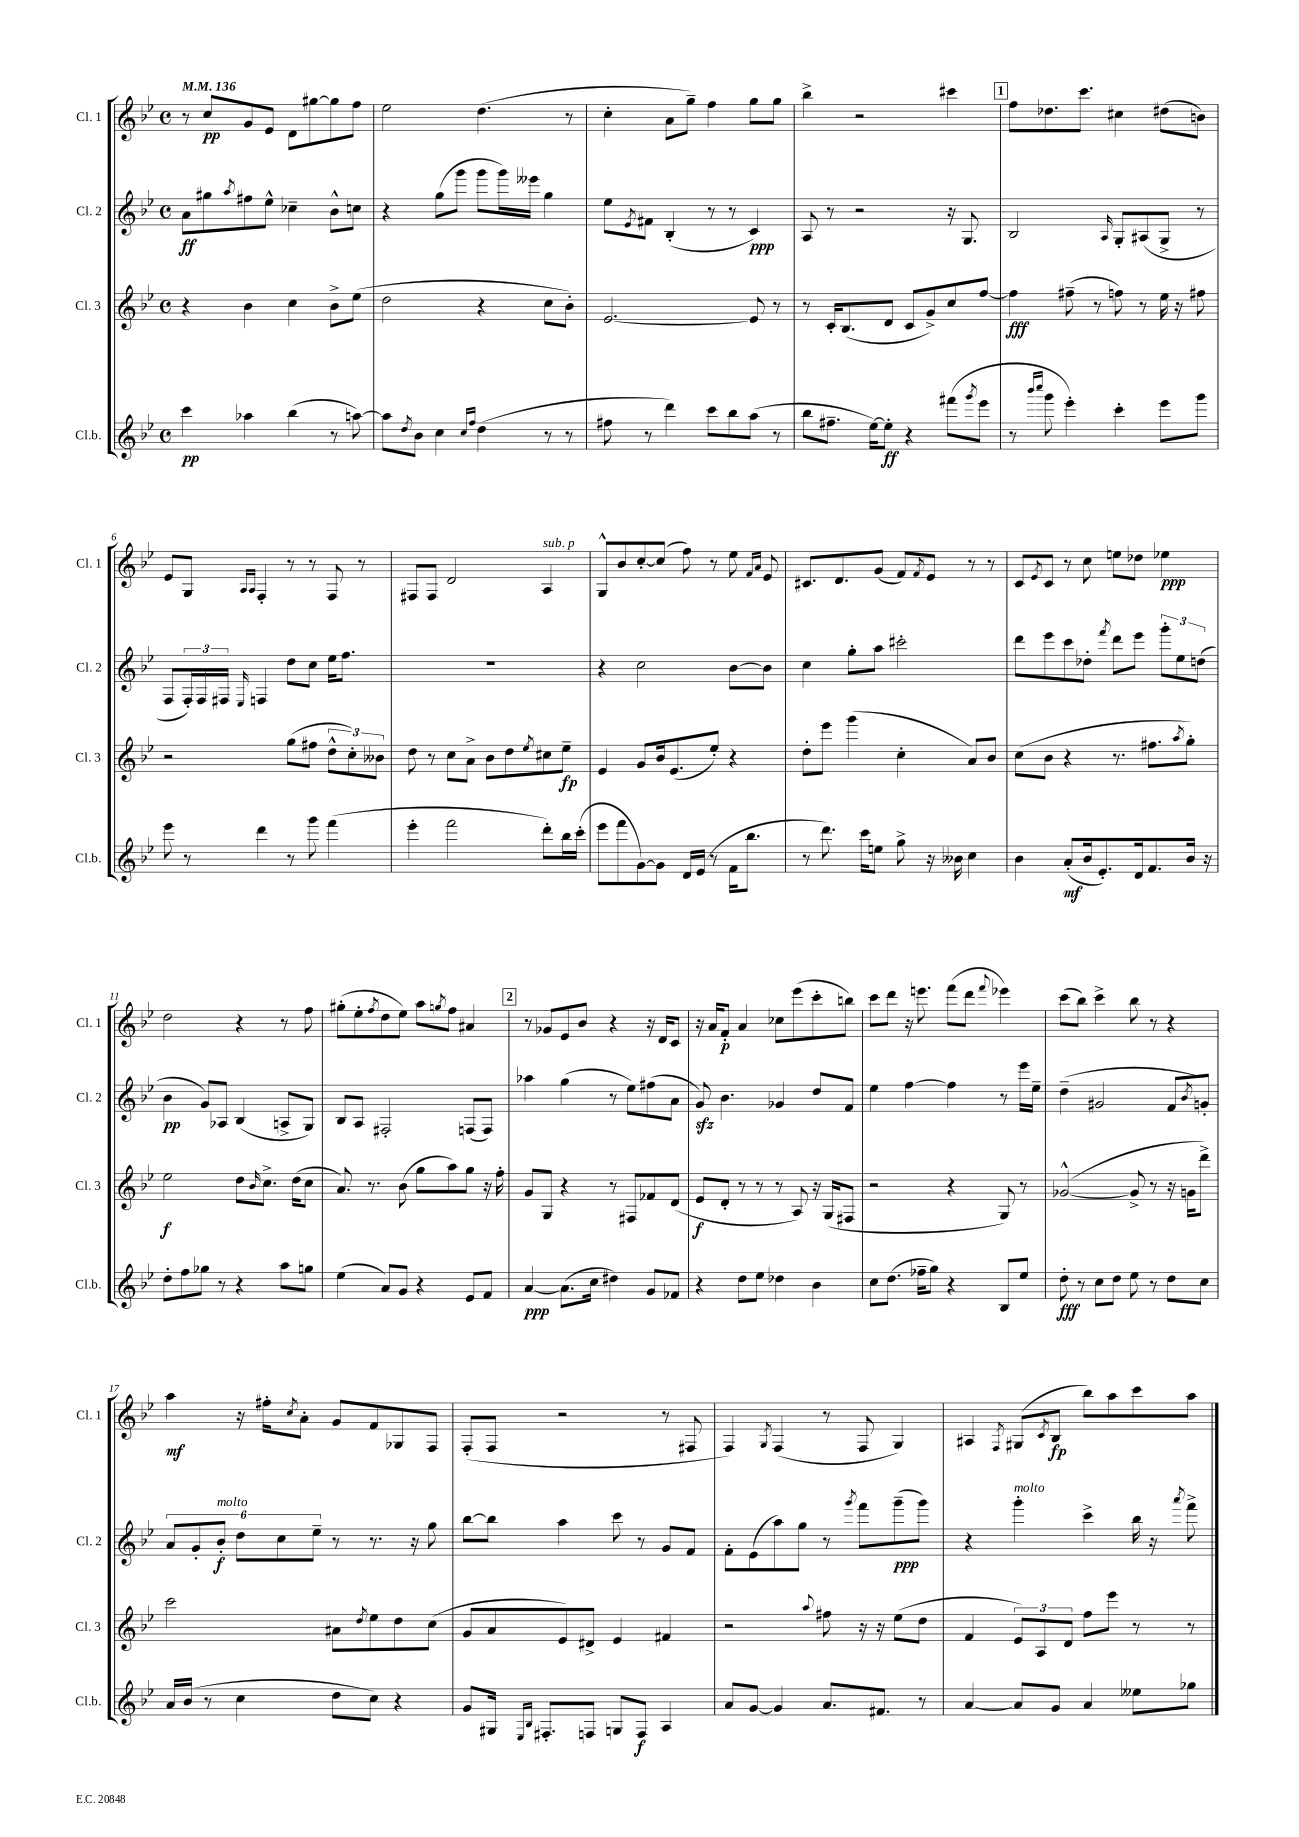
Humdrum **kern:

**kern	**dynam	**kern	**dynam	**kern	**dynam	**kern	**dynam
*part4	*part4	*part3	*part3	*part2	*part2	*part1	*part1
*staff4	*staff4	*staff3	*staff3	*staff2	*staff2	*staff1	*staff1
*I"Cl.b.	*	*I"Cl. 3	*	*I"Cl. 2	*	*I"Cl. 1	*
*I'Cl.b.	*	*I'Cl. 3	*	*I'Cl. 2	*	*I'Cl. 1	*
*clefG2	*	*clefG2	*	*clefG2	*	*clefG2	*
*k[b-e-]	*	*k[b-e-]	*	*k[b-e-]	*	*k[b-e-]	*
*M4/4	*	*M4/4	*	*M4/4	*	*M4/4	*
*met(c)	*	*met(c)	*	*met(c)	*	*met(c)	*
*MM136	*	*MM136	*	*MM136	*	*MM136	*
=1	=1	=1	=1	=1	=1	=1	=1
4ccc\	pp	4r	.	8a\L	ff	8r	.
.	.	.	.	8gg#X\	.	8cc/L	pp
.	.	.	.	8qaa/	.	.	.
4aa-X\	.	4b-\	.	8ff#X\	.	8g/	.
.	.	.	.	8ee-^^\J	.	8e-/J	.
(4bb-\	.	4cc\	.	4cc-X~\	.	8d\L	.
.	.	.	.	.	.	[8gg#X\	.
8r	.	8b-^\L	.	8b-^^\L	.	8gg#\]	.
[8aan\)	.	(8ee-\J	.	8ccn\J	.	8ff\J	.
=2	=2	=2	=2	=2	=2	=2	=2
8aa\L]	.	2dd\	.	4r	.	2ee-\	.
8qdd/	.	.	.	.	.	.	.
8b-\J	.	.	.	.	.	.	.
4cc\	.	.	.	(8gg\L	.	.	.
.	.	.	.	8ggg\J	.	.	.
16qqcc/LL	.	.	.	.	.	.	.
16qqff/JJ	.	.	.	.	.	.	.
(4dd\	.	4r	.	8ggg\L	.	(4.dd\	.
.	.	.	.	16ggg\L)	.	.	.
.	.	.	.	16eee--X\JJ	.	.	.
8r	.	8cc\L	.	4gg\	.	.	.
8r	.	8b-'\J)	.	.	.	8r	.
=3	=3	=3	=3	=3	=3	=3	=3
8ff#X\	.	[2.e-/	.	8ee-\L	.	4cc'\	.
.	.	.	.	8qe-/	.	.	.
8r	.	.	.	8f#X\J	.	.	.
4ddd\)	.	.	.	(4B-'/	.	8a\L	.
.	.	.	.	.	.	8gg~\J)	.
8ccc\L	.	.	.	8r	.	4ff\	.
8bb-\	.	.	.	8r	.	.	.
(8aa\J	.	8e-/]	.	4c/)	ppp	8gg\L	.
8r	.	8r	.	.	.	8gg\J	.
=4	=4	=4	=4	=4	=4	=4	=4
8bb-\L	.	8r	.	8A/	.	4bb-^\	.
8.ff#X~\J	.	16c'/KL	.	8r	.	.	.
.	.	(8.B-/	.	.	.	.	.
.	.	.	.	2r	.	2r	.
[16ee-\KL)	.	.	.	.	.	.	.
8ee-'\J]	ff	8d/J	.	.	.	.	.
4r	.	8c/L	.	.	.	.	.
.	.	8g^/)	.	.	.	.	.
(8fff#X\L	.	8cc/	.	16r	.	4ccc#X\	.
.	.	.	.	8.G/	.	.	.
8qggg/	.	.	.	.	.	.	.
8eee-\J	.	[8ff/J	.	.	.	.	.
!!LO:REH:place=s1:t=1
=5	=5	=5	=5	=5	=5	=5	=5
8r	.	4ff\]	fff	2B-/	.	8ff\L	.
16qqbbb-/LL	.	.	.	.	.	.	.
16qqcccc/JJ	.	.	.	.	.	.	.
8ggg\	.	.	.	.	.	8.dd-X\	.
4eee-'\)	.	(8ff#X~\	.	.	.	.	.
.	.	.	.	.	.	8.ccc\J	.
.	.	8r	.	.	.	.	.
.	.	.	.	16qqA/	.	.	.
4ccc'\	.	8ffn\)	.	8G'/L	.	4cc#X\	.
.	.	8r	.	(8A#X/	.	.	.
8eee-\L	.	16ee-\	.	8G^/J	.	(8dd#X\L	.
.	.	16r	.	.	.	.	.
8ggg\J	.	8ff#X\	.	8r	.	8bn\J)	.
!!LO:LB:g=z
=6	=6	=6	=6	=6	=6	=6	=6
8eee-\	.	2r	.	8F/L	.	8e-/L	.
8r	.	.	.	24F'/L)	.	8G/J	.
.	.	.	.	24F/	.	.	.
.	.	.	.	24F#X/JJ	.	.	.
.	.	.	.	.	.	16qqA/LL	.
.	.	.	.	16qqE-/	.	16qqA/JJ	.
4ddd\	.	.	.	4Fn/	.	4F'/	.
8r	.	(8gg\L	.	8dd\L	.	8r	.
8ggg\	.	8ff#X\J	.	8cc\J	.	8r	.
(4fff\	.	12dd^^\L	.	16ee-\KL	.	8F/	.
.	.	.	.	8.ff\J	.	.	.
.	.	12cc'\)	.	.	.	.	.
.	.	.	.	.	.	8r	.
.	.	12b--X\J	.	.	.	.	.
=7	=7	=7	=7	=7	=7	=7	=7
4eee-'\	.	8dd\	.	1r	.	8F#X/L	.
.	.	8r	.	.	.	8F#/J	.
2fff\	.	8cc\L	.	.	.	2d/	.
.	.	8a^\J	.	.	.	.	.
.	.	8b-\L	.	.	.	.	.
.	.	8dd\	.	.	.	.	.
.	.	8qee-/	.	.	.	.	.
!	!	!	!	!	!	!LO:TX:a:i:t=sub. p	!
8ddd'\L)	.	8cc#X\	.	.	.	4A/	.
16bb-\L	.	8ee-~\J	fp	.	.	.	.
(16ccc'\JJ	.	.	.	.	.	.	.
=8	=8	=8	=8	=8	=8	=8	=8
8eee-\L	.	4e-/	.	4r	.	8G^^/L	.
8fff\	.	.	.	.	.	8b-/	.
[8g\)	.	8g/L	.	2cc\	.	[8cc'/	.
8g\J]	.	16b-/k	.	.	.	(8cc/J]	.
.	.	(8.e-/	.	.	.	.	.
16d/LL	.	.	.	.	.	8ff\)	.
(16e-/JJ	.	.	.	.	.	.	.
8r	.	8ee-'/J)	.	.	.	8r	.
16f\KL	.	4r	.	[8b-\L	.	8ee-\	.
8.bb-\J	.	.	.	.	.	.	.
.	.	.	.	.	.	16qqf/LL	.
.	.	.	.	.	.	16qqa/JJ	.
.	.	.	.	8b-\J]	.	8e-/	.
=9	=9	=9	=9	=9	=9	=9	=9
8r	.	8dd'\L	.	4cc\	.	8.c#X/L	.
8.ddd\)	.	8eee-\J	.	.	.	.	.
.	.	.	.	.	.	8.d/	.
.	.	(4ggg\	.	8gg'\L	.	.	.
16ccc\KL	.	.	.	.	.	.	.
8een\J	.	.	.	8aa\J	.	(8g/J	.
8gg^\	.	4cc'\	.	2ccc#X'\	.	8f/L)	.
.	.	.	.	.	.	8qf/	.
16r	.	.	.	.	.	8e-/J	.
16b--X\	.	.	.	.	.	.	.
4cc\	.	8a/L)	.	.	.	8r	.
.	.	8b-/J	.	.	.	8r	.
=10	=10	=10	=10	=10	=10	=10	=10
4b-\	.	(8cc\L	.	8ddd\L	.	8c/L	.
.	.	.	.	.	.	8qe-/	.
.	.	8b-\J	.	8eee-\	.	8c/J	.
(8a'/L	mf	4r	.	8ccc\	.	8r	.
16b-/k	.	.	.	8dd-X'\J	.	8cc\	.
8.e-'/)	.	.	.	.	.	.	.
.	.	.	.	8qfff/	.	.	.
.	.	8.r	.	8ddd\L	.	8een\L	.
16d/k	.	.	.	8eee-\J	.	8dd-X\J	.
8.f/	.	8.ff#X\L	.	.	.	.	.
.	.	.	.	12ggg'\L	.	4ee-X\	ppp
.	.	.	.	12ee-\	.	.	.
.	.	8qaa/	.	.	.	.	.
16b-/Jk	.	8gg'\J)	.	.	.	.	.
.	.	.	.	(12ddn\J	.	.	.
16r	.	.	.	.	.	.	.
!!LO:LB:g=z
=11	=11	=11	=11	=11	=11	=11	=11
8dd'\L	.	2ee-\	f	4b-\	pp	2dd\	.
8ff\	.	.	.	.	.	.	.
8gg-X\J	.	.	.	8g/L)	.	.	.
8r	.	.	.	8A-X/J	.	.	.
4r	.	8dd\L	.	(4B-/	.	4r	.
.	.	16qqb-/	.	.	.	.	.
.	.	8.cc^\J	.	.	.	.	.
8aa\L	.	.	.	8An^/L	.	8r	.
.	.	(16dd\KL	.	.	.	.	.
8ggn\J	.	8cc\J	.	8G/J)	.	8ff\	.
=12	=12	=12	=12	=12	=12	=12	=12
(4ee-\	.	8.a/)	.	8B-/L	.	(8gg#X'\L	.
.	.	.	.	8A/J	.	8ee-'\	.
.	.	8.r	.	.	.	.	.
.	.	.	.	.	.	8qff/	.
8a/L)	.	.	.	2F#X'/	.	8dd\	.
8g/J	.	(8b-\	.	.	.	8ee-\J)	.
4r	.	8gg\L	.	.	.	8aa\L	.
.	.	.	.	.	.	8qggn/	.
.	.	8aa\)	.	.	.	8ff\J	.
8e-/L	.	8gg\J	.	(8Fn/L	.	4a#X/	.
8f/J	.	16r	.	8F/J)	.	.	.
.	.	16ff'\	.	.	.	.	.
!!LO:REH:place=s1:t=2
=13	=13	=13	=13	=13	=13	=13	=13
[4a/	ppp	8g/L	.	4aa-X\	.	8r	.
.	.	8G/J	.	.	.	8g-X/L	.
(8.a\L]	.	4r	.	(4gg\	.	8e-/	.
.	.	.	.	.	.	8b-/J	.
16cc\Jk	.	.	.	.	.	.	.
4dd#X\)	.	8r	.	8r	.	4r	.
.	.	8F#X/L	.	8ee-\L)	.	.	.
8g/L	.	8f-X/	.	(8ff#X\	.	16r	.
.	.	.	.	.	.	16d/KL	.
8f-X/J	.	(8d/J	.	8a\J	.	8c/J	.
=14	=14	=14	=14	=14	=14	=14	=14
4r	.	8e-/L	f	8gzz/)	.	16r	.
.	.	.	.	.	.	16a/KL	.
.	.	8d'/J	.	4.b-\	.	8f'/J	p
8dd\L	.	8r	.	.	.	4a/	.
8ee-\J	.	8r	.	.	.	.	.
4dd-X\	.	8r	.	4g-X/	.	8cc-X\L	.
.	.	8A/)	.	.	.	(8eee-\	.
4b-\	.	16r	.	8dd/L	.	8ccc'\	.
.	.	(16G/KL	.	.	.	.	.
.	.	8F#X/J	.	8f/J	.	8bbn\J)	.
=15	=15	=15	=15	=15	=15	=15	=15
8cc\L	.	2r	.	4ee-\	.	8ccc\L	.
(8.dd\J	.	.	.	.	.	8ddd\J	.
.	.	.	.	[4ff\	.	16r	.
16ff-X~\KL	.	.	.	.	.	8.eeen\	.
8gg\J)	.	.	.	.	.	.	.
4r	.	4r	.	4ff\]	.	(8fff\L	.
.	.	.	.	.	.	8ddd\J	.
.	.	.	.	.	.	8qqfff/	.
8B-/L	.	8G/)	.	8r	.	4eee-X\)	.
8ee-/J	.	8r	.	16eee-\LL	.	.	.
.	.	.	.	16ee-~\JJ	.	.	.
=16	=16	=16	=16	=16	=16	=16	=16
8dd'\	fff	([2g-X^^/	.	(4dd~\	.	(8ccc\L	.
8r	.	.	.	.	.	8bb-\J)	.
8cc\L	.	.	.	2g#X/	.	4ccc^\	.
8dd\J	.	.	.	.	.	.	.
8ee-\	.	8g-^/]	.	.	.	8bb-\	.
8r	.	8r	.	.	.	8r	.
8dd\L	.	16r	.	8f/L	.	4r	.
.	.	16gn\KL	.	.	.	.	.
.	.	.	.	8qb-/	.	.	.
8cc\J	.	8ddd^\J)	.	8gn'/J)	.	.	.
!!LO:LB:g=z
=17	=17	=17	=17	=17	=17	=17	=17
16a/LL	.	2ccc\	.	12a/L	.	4aa\	mf
(16b-/JJ	.	.	.	.	.	.	.
.	.	.	.	12g'/	.	.	.
8r	.	.	.	.	.	.	.
!	!	!	!	!LO:TX:a:i:t=molto	!	!	!
.	.	.	.	12b-'/J	f	.	.
4cc\	.	.	.	12dd\L	.	16r	.
.	.	.	.	.	.	16ff#X'\KL	.
.	.	.	.	12cc\	.	.	.
.	.	.	.	.	.	8qcc/	.
.	.	.	.	.	.	8a'\J	.
.	.	.	.	12ee-~\J	.	.	.
8dd\L	.	8a#X\L	.	8r	.	8g/L	.
.	.	8qdd/	.	.	.	.	.
8cc\J)	.	8ee-\	.	8.r	.	8f/	.
4r	.	8dd\	.	.	.	8G-X/	.
.	.	.	.	16r	.	.	.
.	.	(8cc\J	.	8gg\	.	8F/J	.
=18	=18	=18	=18	=18	=18	=18	=18
8g/L	.	8g/L	.	[8bb-\L	.	(8F'/L	.
16G#X/Jk	.	8a/	.	8bb-\J]	.	8F/J	.
16qqE-/LL	.	.	.	.	.	.	.
16qqB-/JJ	.	.	.	.	.	.	.
8.F#X'/L	.	.	.	.	.	.	.
.	.	8e-/)	.	4aa\	.	2r	.
8Fn/J	.	8d#X^/J	.	.	.	.	.
8Gn/L	.	4e-/	.	8ccc\	.	.	.
8F/J	f	.	.	8r	.	.	.
4A/	.	4f#X/	.	8g/L	.	8r	.
.	.	.	.	8f/J	.	8F#X/	.
=19	=19	=19	=19	=19	=19	=19	=19
8a/L	.	2r	.	8f'\L	.	4F/)	.
[8g/J	.	.	.	(8e-\	.	.	.
.	.	.	.	.	.	8qG/	.
4g/]	.	.	.	8aa\)	.	(4F/	.
.	.	.	.	8gg\J	.	.	.
.	.	8qqaa/	.	.	.	.	.
8.a/L	.	8ff#X\	.	8r	.	8r	.
.	.	.	.	8qggg/	.	.	.
.	.	16r	.	8fff\L	.	8F/	.
8.f#X/J	.	16r	.	.	.	.	.
.	.	(8ee-\L	.	(8ggg~\	ppp	4G/)	.
8r	.	8dd\J	.	8ggg\J)	.	.	.
=20	=20	=20	=20	=20	=20	=20	=20
[4a/	.	4f/	.	4r	.	4A#X/	.
.	.	.	.	.	.	8qF/	.
!	!	!	!	!LO:TX:a:i:t=molto	!	!	!
8a/L]	.	12e-/L)	.	4ggg'\	.	(8G#X/L	.
.	.	12A/	.	.	.	.	.
.	.	.	.	.	.	8qc/	.
8g/J	.	.	.	.	.	8B-/J	fp
.	.	12d/J	.	.	.	.	.
4a/	.	8ff\L	.	4ccc^\	.	8bb-\L)	.
.	.	8eee-\J	.	.	.	8aa\	.
8ee--X\L	.	8r	.	16bb-\	.	8ccc\	.
.	.	.	.	16r	.	.	.
.	.	.	.	8qaaa/	.	.	.
8gg-X\J	.	8r	.	8fff^\	.	8aa\J	.
==	==	==	==	==	==	==	==
*-	*-	*-	*-	*-	*-	*-	*-
